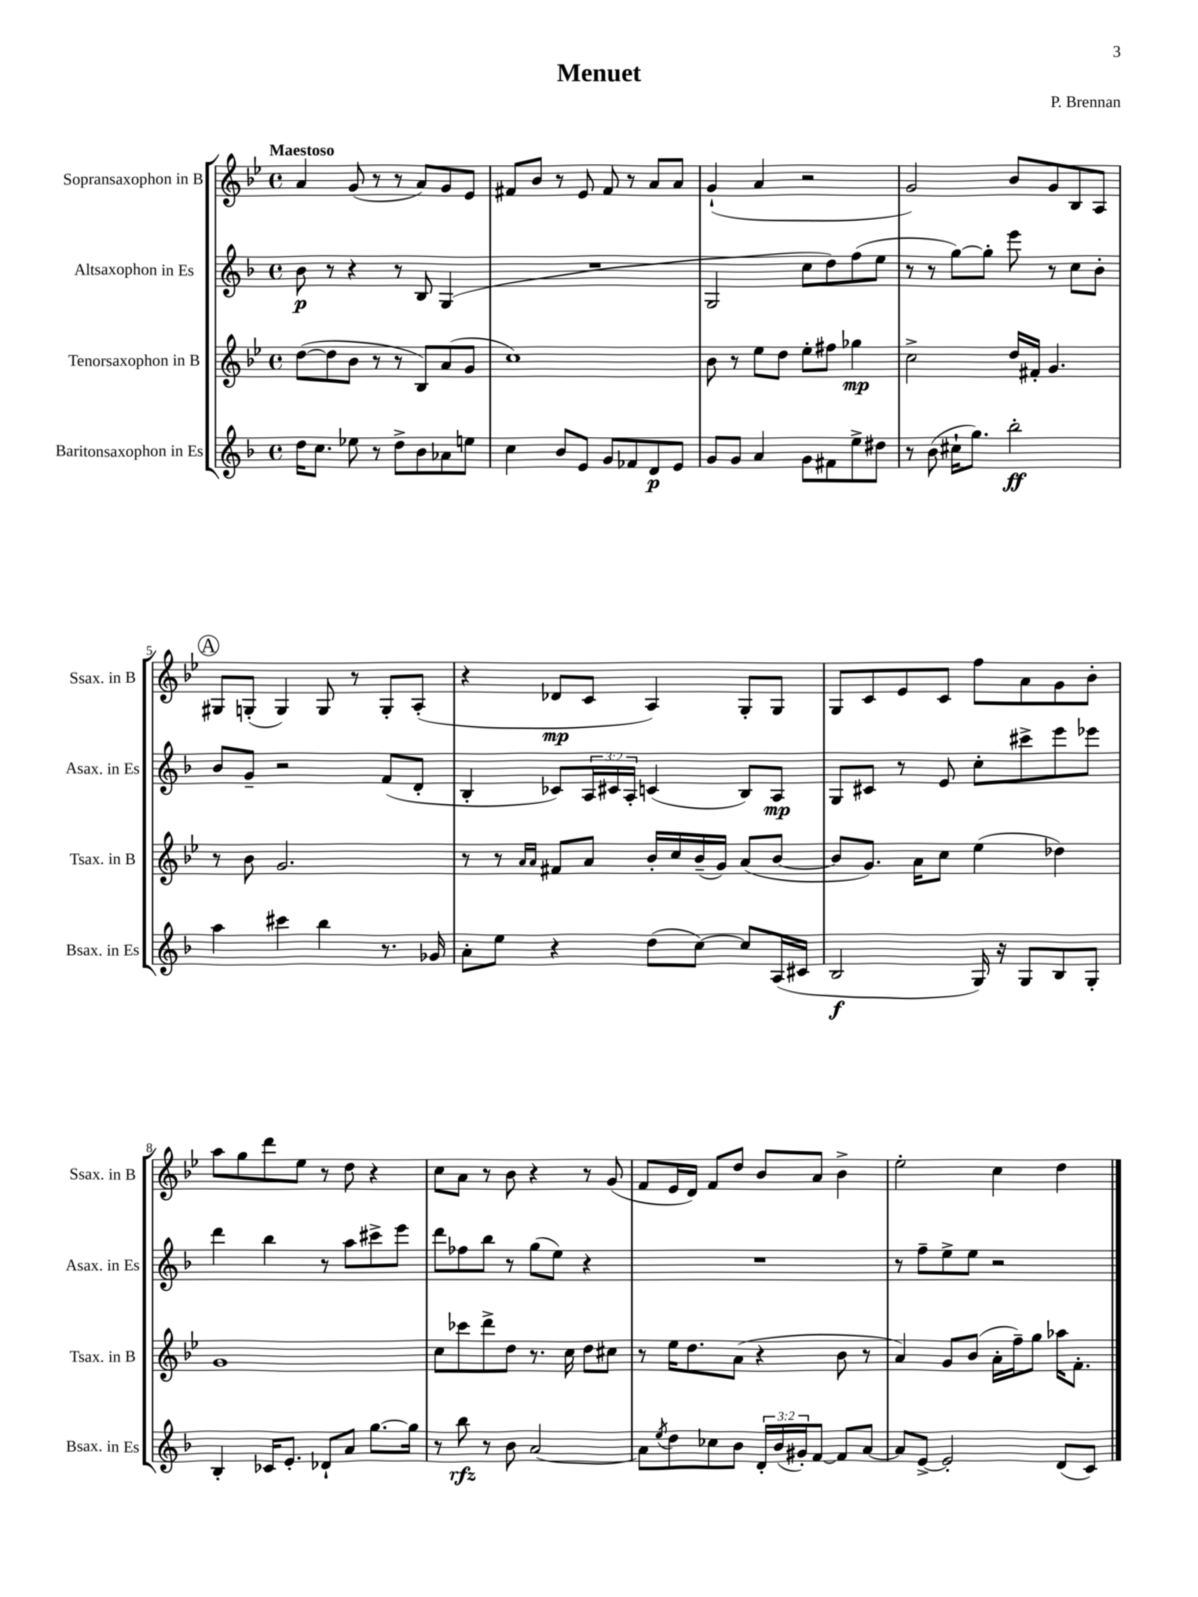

**kern	**kern	**kern	**kern
*staff4	*staff3	*staff2	*staff1
*clefG2	*clefG2	*clefG2	*clefG2
*k[b-]	*k[b-e-]	*k[b-]	*k[b-e-]
*M4/4	*M4/4	*M4/4	*M4/4
*met(c)	*met(c)	*met(c)	*met(c)
16dd	([8dd	8b-	4a
8.cc	.	.	.
.	8dd]	8r	.
8ee-	8b-	4r	(8g
8r	8r	.	8r
8dd^	8r	8r	8r
8b-	8B-)	8B-	8a)
8a-	(8a	(4G	8g
8ee	8g	.	8e-
=	=	=	=
4cc	1cc)	1r	8f#
.	.	.	8b-
8b-	.	.	8r
8e	.	.	8e-
8g	.	.	8f#
8f-	.	.	8r
8d	.	.	8a
8e	.	.	8a
=	=	=	=
8g	8b-	2G	(4g`
8g	8r	.	.
4a	8ee-	.	4a
.	8dd	.	.
8g	8ee-'	8cc	2r
8f#	8ff#	8dd)	.
8ee^	4gg-	(8ff	.
8dd#	.	8ee	.
=	=	=	=
8r	2cc^	8r	2g)
(8b-	.	8r	.
16cc#`	.	[8gg)	.
8.gg)	.	.	.
.	.	8gg']	.
2bb-'	16dd	8eee	8b-
.	16f#'	.	.
.	4.g	8r	8g
.	.	8cc	8B-
.	.	8b-'	8A
=	=	=	=
4aa	8r	8b-	8G#
.	8b-	8g~	(8G'
4ccc#	2.g	2r	4G)
4bb-	.	.	8G
.	.	.	8r
8.r	.	(8f	8G'
.	.	8d'	(8A'
16g-	.	.	.
=	=	=	=
8a'	8r	4B-'	4r
8ee	8r	.	.
.	16qqa	.	.
.	16qqa	.	.
4r	8f#	8c-)	8d-
.	8a	24A	8c
.	.	24c#	.
.	.	24A'	.
(8dd	16b-'	(4c	4A)
.	16cc	.	.
[8cc)	(16b-~	.	.
.	16g)	.	.
8cc]	(8a	8B-)	8G'
(16A	[8b-	8A	8G
16c#	.	.	.
=	=	=	=
2B-	8b-]	8G	8G
.	8.g)	8c#	8c
.	.	8r	8e-
.	16a	.	.
.	8cc	8e	8c
16G)	(4ee-	8cc'	8ff
16r	.	.	.
8G	.	8ccc#^	8a
8B-	4dd-)	8eee	8g
8G'	.	8eee-	8b-'
=	=	=	=
4B-'	1g	4ddd	8aa
.	.	.	8gg
16c-	.	4bb-	8ddd
8.e'	.	.	.
.	.	.	8ee-
8d-`	.	8r	8r
8a	.	8aa	8dd
[8.gg	.	8ccc#^	4r
.	.	8eee	.
16gg]	.	.	.
=	=	=	=
8r	8cc	8ddd	8cc
8bb-	8ccc-	8ff-	8a
8r	8ddd^	8bb-	8r
8b-	8dd	8r	8b-
[2a	8.r	(8gg	4r
.	.	8ee)	.
.	16cc	.	.
.	8dd	4r	8r
.	8cc#	.	(8g
=	=	=	=
8a]	8r	1r	8f
8qee	.	.	.
8dd	16ee-	.	16e-
.	8.dd	.	16d)
8cc-	.	.	8f
8b-	(8a	.	8dd
24d'	4r	.	8b-
(24b-	.	.	.
24g#')	.	.	.
[8f	.	.	8a
8f]	8b-	.	4b-^
[8a	8r	.	.
=	=	=	=
8a]	4a)	8r	2ee-'
[8e^	.	8ff~	.
2e']	8g	8ee^	.
.	(8b-	8ee	.
.	16a'	2r	4cc
.	16ff~)	.	.
.	8gg	.	.
(8d	16aa-	.	4dd
.	8.f'	.	.
8c)	.	.	.
==	==	==	==
*-	*-	*-	*-
